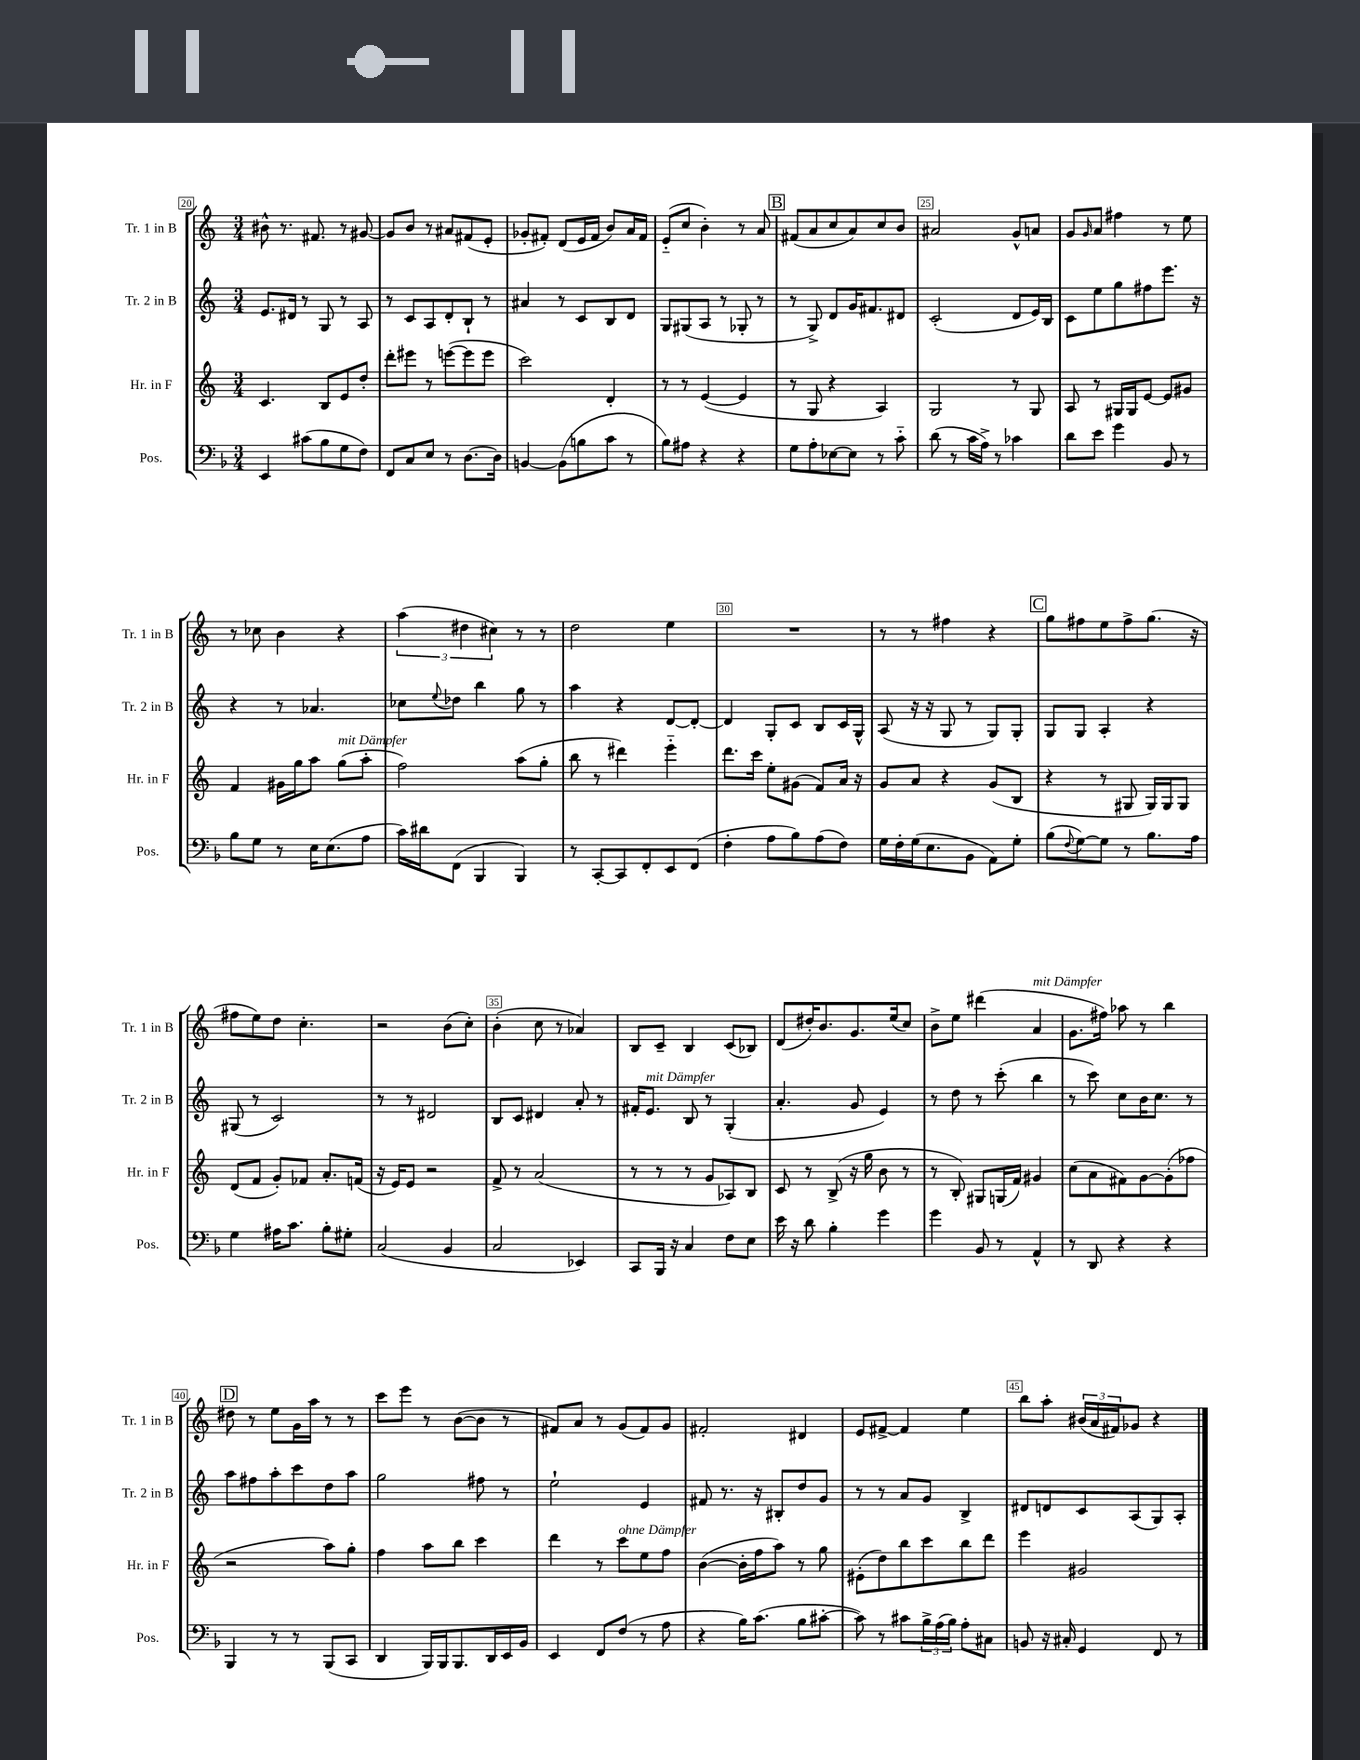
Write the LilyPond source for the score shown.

<<
\new StaffGroup <<
\new Staff = "s0" \with { instrumentName = "Tr. 1 in B" shortInstrumentName = "Tr. 1 in B" } {
    \clef treble \key c \major \numericTimeSignature \time 3/4
    bis'8-^ r8. fis'8. r8 gis'8~ |
    gis'8 b'8 r8 ais'8 fis'8( e'8-. |
    ges'8-. fis'8-.) d'8( e'16 fis'16 b'8) a'16 fis'16 |
    e'8-_( c''8 b'4-.) r8 a'8 |
    \mark \markup { \box "B" } fis'8( a'8 c''8 a'8) c''8 b'8 |
    ais'2 g'8-^ a'8 |
    g'8 \grace { g'16 } a'8 fis''4 r8 e''8 |
    r8 ces''8 b'4 r4 |
    \tuplet 3/2 { a''4( dis''4 cis''4) } r8 r8 |
    d''2 e''4 |
    R2. |
    r8 r8 fis''4 r4 |
    \mark \markup { \box "C" } g''8 fis''8 e''8 fis''8-> g''8.( r16 |
    fis''8 e''8) d''8 c''4.-. |
    r2 b'8( c''8-.) |
    b'4-.( c''8 r8 aes'4) |
    b8 c'8-- b4 c'8( bes8) |
    d'8( dis''16-.) b'8. g'8. e''16( c''8) |
    b'8-> e''8 dis'''4( a'4^\markup { \italic "mit Dämpfer" } |
    g'8. fis''16) aes''8 r8 b''4 |
    \mark \markup { \box "D" } dis''8 r8 e''8 g'16 a''16 r8 r8 |
    c'''8 e'''8 r8 b'8~( b'8 r8 |
    fis'8) a'8 r8 g'8( fis'8) g'8 |
    fis'2-. dis'4 |
    e'8 fis'8~-> fis'4 e''4 |
    b''8 a''8-. \tuplet 3/2 { bis'16( a'16 fis'16) } ges'8 r4 \bar "|." |
}
\new Staff = "s1" \with { instrumentName = "Tr. 2 in B" shortInstrumentName = "Tr. 2 in B" } {
    \clef treble \key c \major \numericTimeSignature \time 3/4
    e'8. dis'16 r8 g8 r8 a8 |
    r8 c'8 a8 d'8-. b8-! r8 |
    ais'4 r8 c'8 b8 d'8 |
    g8 gis8( a8 r8 ges8-. r8 |
    \mark \markup { \box "B" } r8 g8->) d'8 g'16 fis'8. dis'8 |
    c'2-.( d'8 e'16) b16 |
    c'8 e''8 g''8 fis''8 e'''8. r16 |
    r4 r8 aes'4. |
    ces''8 \appoggiatura { e''8 } des''8 b''4 g''8 r8 |
    a''4 r4 d'8~ d'8~-. |
    d'4 g8-. c'8 b8 c'16 g16-^ |
    a8( r16 r16 g8 r8 g8) g8-. |
    \mark \markup { \box "C" } g8 g8 a4-. r4 |
    gis8( r8 c'2) |
    r8 r8 dis'2 |
    b8 c'8 dis'4 a'8-. r8 |
    fis'16-. e'8.^\markup { \italic "mit Dämpfer" } b8 r8 g4-.( |
    a'4.-. g'8 e'4) |
    r8 d''8 r8 c'''8-.( b''4 |
    r8 c'''8) c''8 b'16 c''8. r8 |
    \mark \markup { \box "D" } a''8 fis''8 a''8-. c'''8 d''8 a''8 |
    g''2 fis''8 r8 |
    e''2-! e'4 |
    fis'8 r8. r16 bis8-. d''8 g'8 |
    r8 r8 a'8 g'8 b4-> |
    dis'8 d'8 c'8 a8( g8) a8-. \bar "|." |
}
\new Staff = "s2" \with { instrumentName = "Hr. in F" shortInstrumentName = "Hr. in F" } {
    \clef treble \key c \major \numericTimeSignature \time 3/4
    c'4. b8 e'8 d''8-. |
    d'''8-. eis'''8 r8 e'''8~( e'''8 e'''8 |
    c'''2) d'4-. |
    r8 r8 e'4~( e'4 |
    \mark \markup { \box "B" } r8 g8 r4 a4) |
    g2 r8 g8 |
    a8 r8 gis16 gis16 e'8~ e'8 gis'8 |
    f'4 gis'16 g''16 a''8 g''8^\markup { \italic "mit Dämpfer" }( a''8-. |
    f''2) a''8( g''8-. |
    b''8 r8 dis'''4) e'''4-_ |
    d'''8. c'''16 e''8-. gis'8( f'8) a'16 r16 |
    g'8 a'8 r4 g'8( b8 |
    \mark \markup { \box "C" } r4 r8 gis8 gis16) gis16 gis8 |
    d'8( f'8 g'8-.) fes'8 a'8.-. f'16( |
    r16 e'16) e'8 r2 |
    f'8-> r8 a'2( |
    r8 r8 r8 g'8 aes8) b8 |
    c'8 r8 b8->( r16 g''16 b'8 r8 |
    r8 b8-.) gis8 g16( f'16) gis'4 |
    c''8( a'8 fis'8) g'8~ g'8-.( fes''8 |
    \mark \markup { \box "D" } r2 a''8) g''8-. |
    f''4 a''8 b''8 c'''4 |
    d'''4 r8 c'''8^\markup { \italic "ohne Dämpfer" } e''8 f''8 |
    b'4~( b'16-. f''16 a''8) r8 g''8 |
    eis'8-.( d''8) b''8 c'''8 b''8 d'''8 |
    e'''4 gis'2 \bar "|." |
}
\new Staff = "s3" \with { instrumentName = "Pos." shortInstrumentName = "Pos." } {
    \clef bass \key f \major \numericTimeSignature \time 3/4
    e,4 cis'8( bes8 g8 f8) |
    f,8 c8 e8 r8 d8.~ d16 |
    b,4~ b,8( b8 c'8 r8 |
    bes8) ais8 r4 r4 |
    \mark \markup { \box "B" } g8 a8-. ees8~ ees8 r8 c'8-_ |
    d'8( r8 c'16 a16->) r8 ces'4 |
    d'8 e'8 g'4 bes,8 r8 |
    bes8 g8 r8 e16 e8.( a8 |
    c'16) dis'16 f,8( bes,,4 bes,,4) |
    r8 c,8~-. c,8 f,8-. e,8 f,8( |
    f4-. a8 bes8) a8( f8) |
    g16 f16-. g16( e8. bes,8 a,8) g8-. |
    \mark \markup { \box "C" } bes8( \appoggiatura { f8 } g8~) g8 r8 bes8. a16 |
    g4 ais16 c'8. bes8-. gis8-. |
    c2( bes,4 |
    c2 ees,4) |
    c,8 bes,,16 r16 c4 f8 e8 |
    e'16 r16 d'8 bes4-. g'4 |
    g'4 bes,8 r8 a,4-^ |
    r8 d,8 r4 r4 |
    \mark \markup { \box "D" } bes,,4 r8 r8 bes,,8( c,8 |
    d,4 bes,,16) bes,,16 bes,,8. d,16 e,16 bes,16 |
    e,4 f,8 f8( r8 a8 |
    r4 bes16) c'8.( bes8 cis'8~-. |
    cis'8) r8 cis'8 \tuplet 3/2 { bes16-> a16( bes16) } a8-. cis8 |
    b,8 r16 cis16-. g,4 f,8 r8 \bar "|." |
}
>>
>>
\layout { \context { \Score currentBarNumber = #20 \override BarNumber.break-visibility = ##(#f #t #t) barNumberVisibility = #(every-nth-bar-number-visible 5) \override BarNumber.stencil = #(make-stencil-boxer 0.1 0.3 ly:text-interface::print) } }
